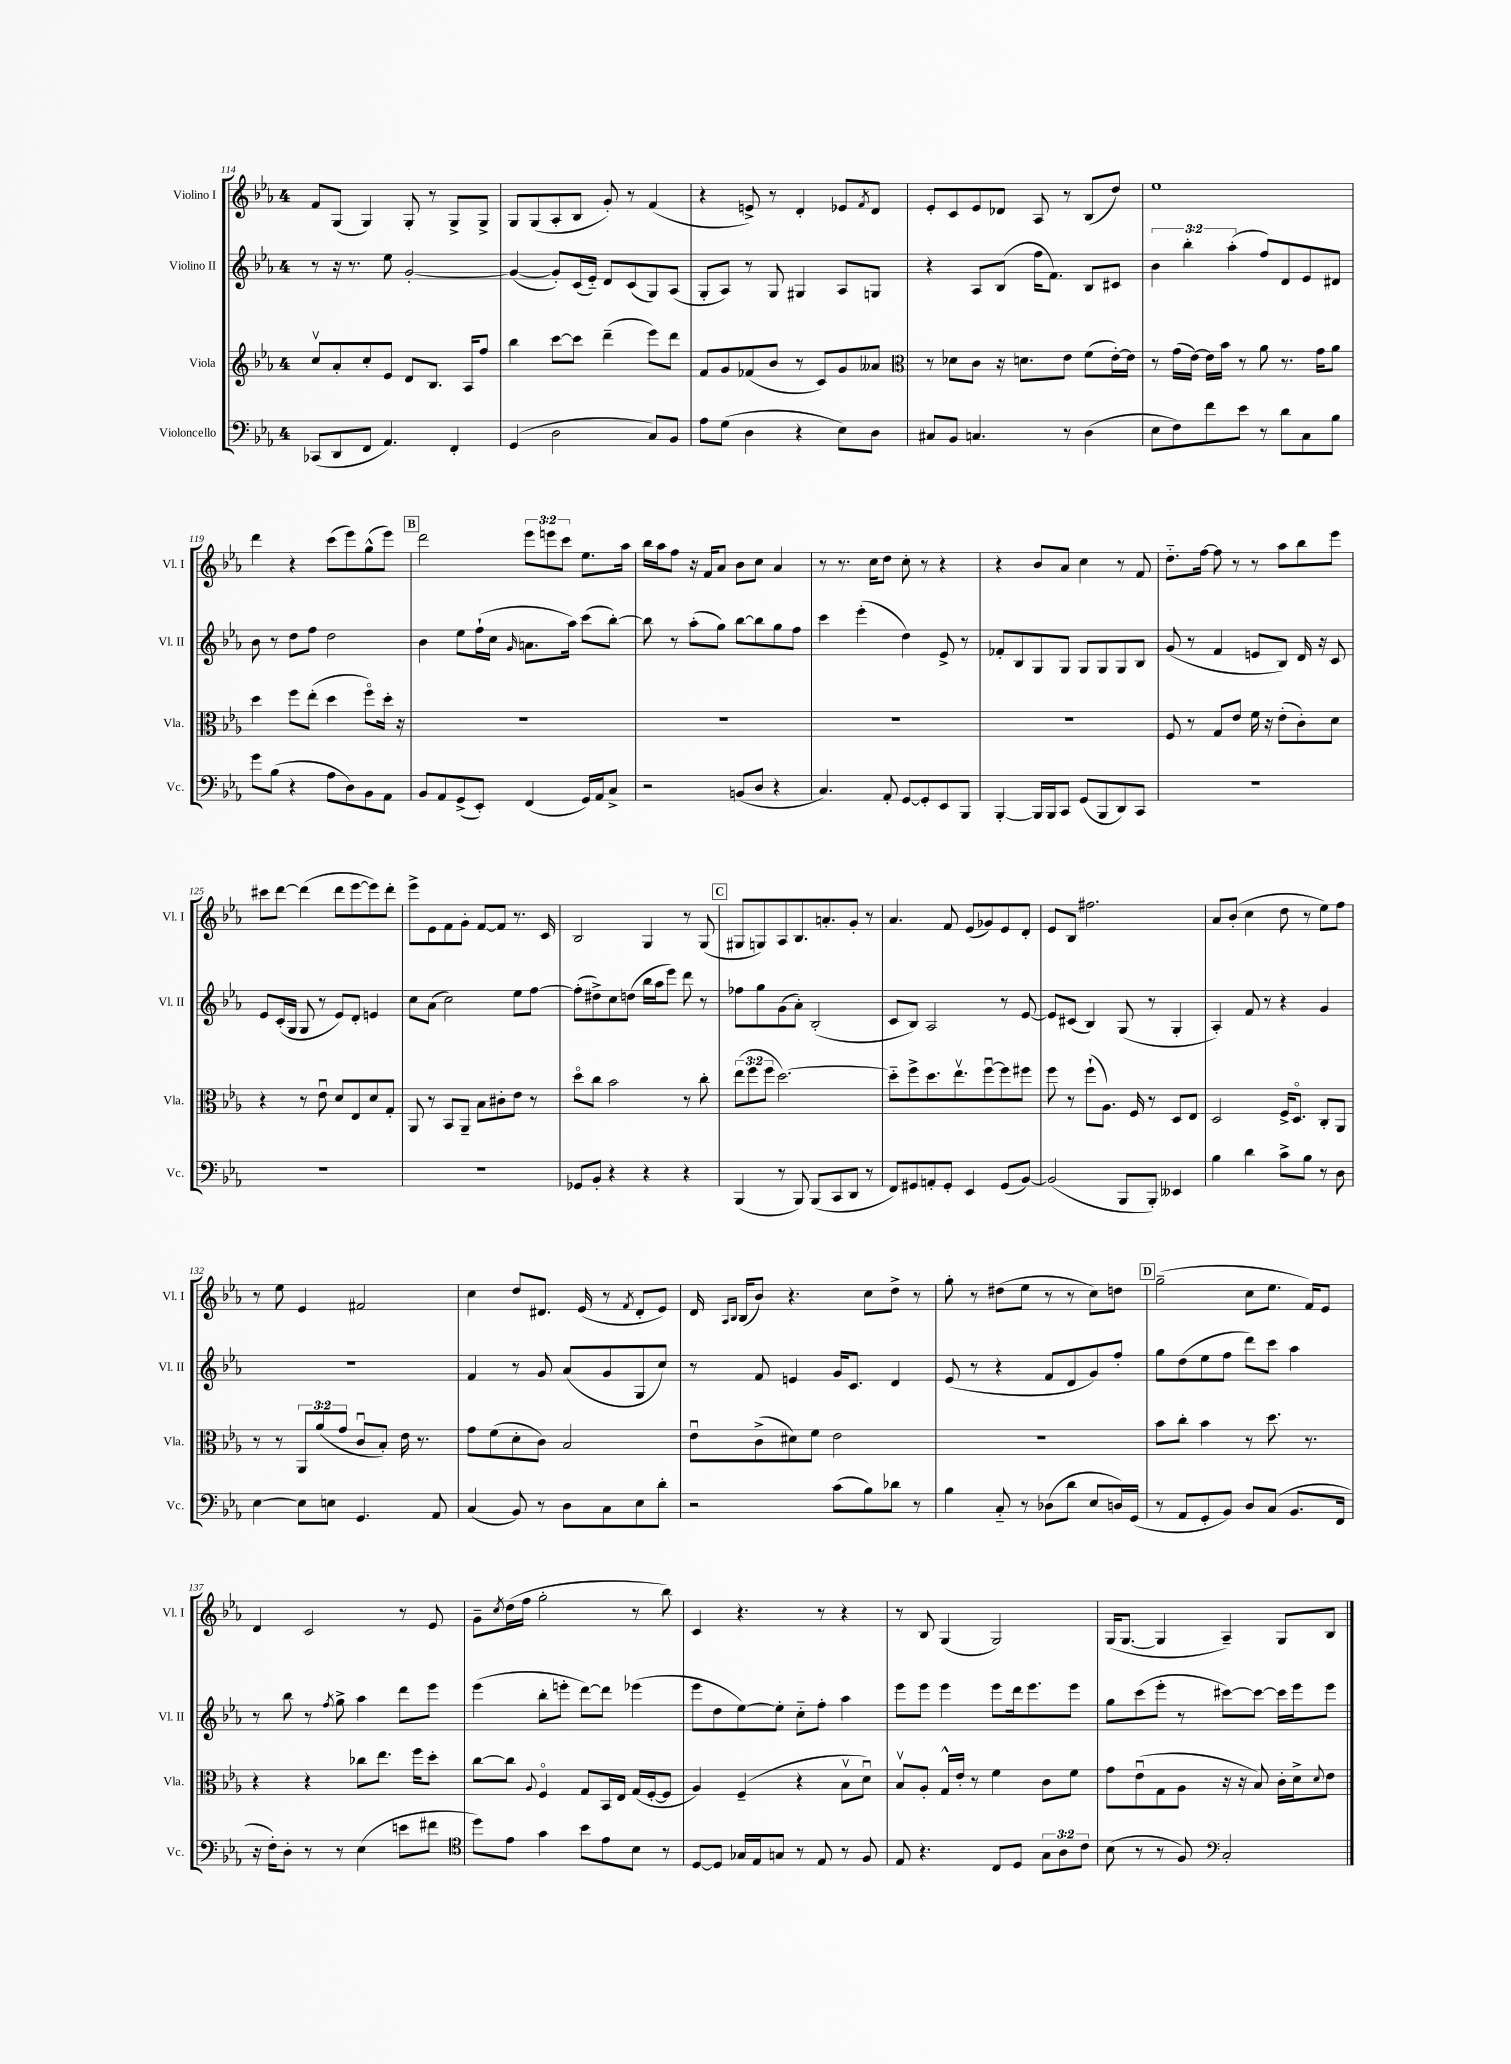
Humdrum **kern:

**kern	**kern	**kern	**kern
*staff4	*staff3	*staff2	*staff1
*clefF4	*clefG2	*clefG2	*clefG2
*k[b-e-a-]	*k[b-e-a-]	*k[b-e-a-]	*k[b-e-a-]
*M4/4	*M4/4	*M4/4	*M4/4
(8CC-/L	8ccv/L	8r	8f/L
8DD/	8a-'/	16r	(8G/J
.	.	8.r	.
8FF/J	8cc'/	.	4G/)
4.AA-/)	8e-/J	8ee-\	.
.	8d/L	[2g'/	8G'/
.	8.B-/J	.	8r
4FF'/	.	.	8G^/L
.	16A-/LK	.	.
.	8ff/J	.	8G^/J
=	=	=	=
(4GG/	4bb-\	(4g/_	8G/L
.	.	.	(8G/
2D\	[8ccc\L	8g'/]L)	8A-'/
.	8ccc\]J	(16c/L	8B-/J
.	.	16e-'~/JJ)	.
.	(4ddd~\	8d/L	8g'/)
.	.	(8c/	8r
8C/L)	8eee-\L)	8G/)	(4f/
8BB-/J	8ddd\J	(8A-/J	.
=	=	=	=
8A-\L	8f/L	8G'/L	4r
(8G\J	8g/	8A-/J)	.
4D\	(8f-/	8r	8e^/)
.	8b-/J	8G/	8r
4r	8r	4G#/	4d'/
.	8c/L)	.	.
8E-\L)	8g/	8A-/L	8e-/L
.	.	.	8qf/
8D\J	8a--/J	8G/J	8d/J
=	=	=	=
*	*clefC3	*	*
8C#/L	8r	4r	8e-'/L
8BB-/J	8d-\L	.	8c/
4.C/	8c\J	8A-/L	8e-/
.	16r	(8B-/J	8d-/J
.	8.d\L	.	.
.	.	16ff\LK	8A-/
.	.	8.f\J)	.
8r	8e-\J	.	8r
(4D\	(8f\L	8B-/L	(8B-/L
.	[16e-'\L)	8c#/J	8dd/J)
.	16e-\]JJ	.	.
=	=	=	=
8E-\L	8r	6b-\	1ee-
8F\)	(16g\LL	.	.
.	.	6bb-'\	.
.	[16e-\JJ)	.	.
8f\	16e-\]LL	.	.
.	16b-\JJ	.	.
.	.	(6aa-'\	.
8e-\J	8r	.	.
8r	8a-\	8ff/L)	.
8d\L	8.r	8d/	.
8C\	.	8e-/	.
.	16g\LK	.	.
8B-\J	8a-\J	8d#/J	.
=	=	=	=
8g\L	4dd\	8b-\	4ddd\
(8B-\J	.	8r	.
4r	8ff\L	8dd\L	4r
.	(8ee-'\J	8ff\J	.
8A-\L	4dd\	2dd\	(8ccc\L
8D\)	.	.	8eee-\)
8BB-\	8ffo\L)	.	(8gg^^\
8AA-\J	16dd'\Jk	.	8eee-\J)
.	16r	.	.
=	=	=	=
8BB-/L	1r	4b-\	2ddd\
8AA-/	.	.	.
(8GG^/	.	8ee-\L	.
8EE-'/J)	.	(16ff`\L	.
.	.	16cc\JJ	.
.	.	16qqg/	.
(4FF/	.	8.a\L	12eee-\L
.	.	.	12eee\
.	.	.	12ccc\J
.	.	16aa-\Jk)	.
16GG/LL)	.	(8ccc\L	8.ee-\L
16AA-/J	.	.	.
8C^/J	.	[8bb-'\J)	.
.	.	.	16aa-\Jk
=	=	=	=
2r	1r	8bb-\]	16bb-\LL
.	.	.	16aa-\J
.	.	8r	8ff\J
.	.	(8aa-'\L	16r
.	.	.	16f/LK
.	.	8gg\J)	8a-/J
(8BB/L	.	[8bb-\L	8b-\L
8D/J	.	8bb-\]	8cc\J
4r	.	8gg\	4a-/
.	.	8ff\J	.
=	=	=	=
4.C/)	1r	4ccc\	8r
.	.	.	8.r
.	.	(4eee-'\	.
.	.	.	16cc\LK
8AA-'/	.	.	8dd\J
[8GG/L	.	4dd\)	8cc'\
8GG'/]	.	.	8r
8EE-/	.	8e-^/	4r
8BBB-/J	.	8r	.
=	=	=	=
[4BBB-'/	1r	8f-'/L	4r
.	.	8B-/	.
16BBB-/]LL	.	8G/	8b-/L
16BBB-/J	.	.	.
8CC/J	.	8G/J	8a-/J
(8GG/L	.	8G/L	4cc\
8BBB-/	.	8G/	.
8DD/)	.	8G/	8r
8CC/J	.	8B-/J	8f/
=	=	=	=
1r	8F/	(8g/	8.dd'~\L
.	8r	8r	.
.	.	.	[16ff\Jk
.	8G/L	4f/	8ff\]
.	8e-/J	.	8r
.	16f\	8e/L	8r
.	16r	.	.
.	(8e-'\L	8B-/J)	8aa-\L
.	8c'\)	16d/	8bb-\
.	.	16r	.
.	8d\J	8c/	8eee-\J
=	=	=	=
1r	4r	8e-/L	8ccc#\L
.	.	(16c'/L	[8ddd\J
.	.	16G/JJ	.
.	8r	8G/	(4ddd\]
.	8e-u\	8r	.
.	8d/L	8e-/L)	8ddd\L
.	8E-/	8d'/J	[8eee-\
.	8d/	4e/	8eee-\])
.	8G'/J	.	8ddd'\J
=	=	=	=
1r	8AA-/	8cc\L	8eee-^\L
.	8r	(8a-\J	8e-\
.	8BB-/L	2cc\)	8f\
.	8AA-~/J	.	8g'\J
.	8B-\L	.	[8f/L
.	8c#'\	.	8f/]J
.	8e-\J	8ee-\L	8.r
.	8r	[8ff\J	.
.	.	.	16c/
=	=	=	=
8GG-/L	8ddo\L	(8ff'\]L	2B-/
8BB-'/J	8cc\J	8dd#^\)	.
4r	2b-\	8cc\	.
.	.	(8dd\J	.
4r	.	16bb-\LL	4G/
.	.	16aa-\J	.
.	.	8eee-\J)	.
4r	8r	8ddd\	8r
.	8cc'\	8r	(8G/
=	=	=	=
(4BBB-/	(12ee-\L	8ff-\L	8G#/L
.	12ff\	.	.
.	.	8gg\	8G/)
.	12ff\J	.	.
8r	[2.dd\)	(8g\	8A-/
8BBB-/)	.	8a-'\J)	8.B-/
(8BBB-/L	.	(2B-'/	.
.	.	.	8.a'/
8CC/	.	.	.
8DD/J	.	.	8g'/J
8r	.	.	8r
=	=	=	=
8FF/L)	8dd'~\]L	8c/L	4.a-/
8GG#/	8ff^\	8B-/J)	.
8AA'/	8.dd\	2A-/	.
8GG#'/J	.	.	8f/
.	8.ee-v\	.	.
4EE-/	.	.	(8e-/L
.	[8ffu\	.	8g-/)
(8GG#/L	8ff\]	8r	8e-/
[8BB-/J)	8ff#\J	[8e-/	8d'/J
=	=	=	=
(2BB-/]	8ff\	8e-/]L	8e-/L
.	8r	(8c#/J	8B-/J
.	(8ff`\L	4B-/)	2.ff#\
.	8.A-\J)	.	.
8BBB-/L	.	(8G/	.
.	16F/	.	.
8BBB-'/J)	8r	8r	.
4EE--/	8D/L	4G'/	.
.	8E-/J	.	.
=	=	=	=
4B-\	2D/	4A-'/)	8a-/L
.	.	.	(8b-'/J
4d\	.	8f/	4cc\
.	.	8r	.
8c^\L	16F^/LK	4r	8dd\
.	8.Do/J	.	.
8B-\J	.	.	8r
8r	8C'/L	4g/	8ee-\L)
8D\	8AA-/J	.	8ff\J
=	=	=	=
[4E-\	8r	1r	8r
.	8r	.	8ee-\
8E-\]L	12AA-/L	.	4e-/
.	(12a-/	.	.
8E\J	.	.	.
.	12g/J	.	.
4.GG/	8cu/L	.	2f#/
.	8B-'/J)	.	.
.	16e-\	.	.
.	8.r	.	.
8AA-/	.	.	.
=	=	=	=
(4C/	8g\L	4f/	4cc\
.	(8f\	.	.
8BB-/)	8d'\	8r	8dd/L
8r	8c\J)	8g/	8.d#/J
8D\L	2B-/	(8a-/L	.
.	.	.	(16e-/
8C\	.	8g/	8r
.	.	.	8qf/
8E-\	.	8G/	8d#'/L
8d'\J	.	8cc/J)	8e-/J)
=	=	=	=
2r	8e-u\L	8r	16d/
.	.	.	16qqA-/LL
.	.	.	16qqB-/JJ
.	.	.	(16B-/LK
.	(8c^\	8f/	8b-/J)
.	8d#\)	4e/	4.r
.	8f\J	.	.
(8c\L	2e-\	16g/LK	.
.	.	8.c/J	.
8B-\)	.	.	8cc\L
8d-\J	.	4d/	8dd^\J
8r	.	.	8r
=	=	=	=
4B-\	1r	(8e-/	8gg'\
.	.	8r	8r
8C'~/	.	4r	(8dd#\L
8r	.	.	8ee-\J
(8D-\L	.	8f/L	8r
8d\J	.	8d/	8r
8E-/L	.	8g/)	8cc\L)
16D/L)	.	8ff'/J	8dd\J
(16GG/JJ	.	.	.
=	=	=	=
8r	8b-\L	8gg\L	(2gg~\
8AA-/L	8cc'\J	(8dd\	.
8GG'/	4b-\	8ee-\	.
8BB-/J)	.	8ff\J	.
8D/L	8r	8ddd\L)	8cc\L
(8C/J	8.dd\	8ccc\J	8.ee-\J
8.BB-/L	.	4aa-\	.
.	8.r	.	16f/LK)
.	.	.	8e-/J
16FF/Jk	.	.	.
=	=	=	=
16r	4r	8r	4d/
16F'\LK)	.	.	.
8D'\J	.	8bb-\	.
8r	4r	8r	2c/
.	.	8qff/	.
8r	.	8gg^\	.
(4E-\	8cc-\L	4aa-\	.
.	8.ee-\J	.	.
8e\L	.	8ddd\L	8r
.	16ff\LK	.	.
8f#\J	8dd'\J	8eee-\J	8e-/
=	=	=	=
*clefC4	*	*	*
8dd\L)	[8cc\L	(4eee-\	8g~\L
.	.	.	8qcc/
8e-\J	8cc\]J	.	(16dd\L
.	.	.	16ff\JJ
.	8qqA-/	.	.
4g\	4Fo/	8bb-'\L	2gg'\
.	.	8eee'\J	.
8b-\L	8G/L	[8ddd\L)	.
8e-\	16BB-/L	8ddd\]J	.
.	16E-/JJ	.	.
8B-\J	(16G/LL	(4eee-\	8r
.	[16F'/J	.	.
8r	8F/]J	.	8bb-\)
=	=	=	=
[8D/L	4A-/)	8eee-\L	4c/
8D/]J	.	8dd\	.
16G-/LL	(4F~/	[8ee-\)	4.r
16E-/J	.	.	.
8G/J	.	8ee-'\]J	.
8r	4r	8cc'~\L	.
8E-/	.	8ff'\J	8r
8r	8B-v\L	4aa-\	4r
8F/	8du\J)	.	.
=	=	=	=
8E-/	8B-v/L	8eee-\L	8r
4.r	8A-'/J	8eee-\J	8B-/
.	16G^^/LL	4eee-\	(4G/
.	16e-'/JJ	.	.
.	8r	.	.
8C/L	4f\	8eee-\L	2G/)
8D/J	.	16ddd\k	.
.	.	8.eee-\	.
12G\L	8c\L	.	.
12A-\	.	.	.
.	8f\J	8eee-\J	.
12c\J	.	.	.
=	=	=	=
(8B-\	8g\L	8gg\L	(16G/LK
.	.	.	[8.G/J
8r	(8e-u\	(8ccc\	.
8r	8G\	8eee-'\J	4G/]
8F/)	8A-\J	8r	.
*clefF4	*	*	*
2C'/	16r	[8ccc#\L)	4A-~/)
.	16r	.	.
.	8B-/)	8ccc#\_J	.
.	16c'\LL	16ccc#\]LL	8G/L
.	16d^\J	16eee-\J	.
.	8qqd/	.	.
.	8e-\J	8eee-\J	8B-/J
==	==	==	==
*-	*-	*-	*-
